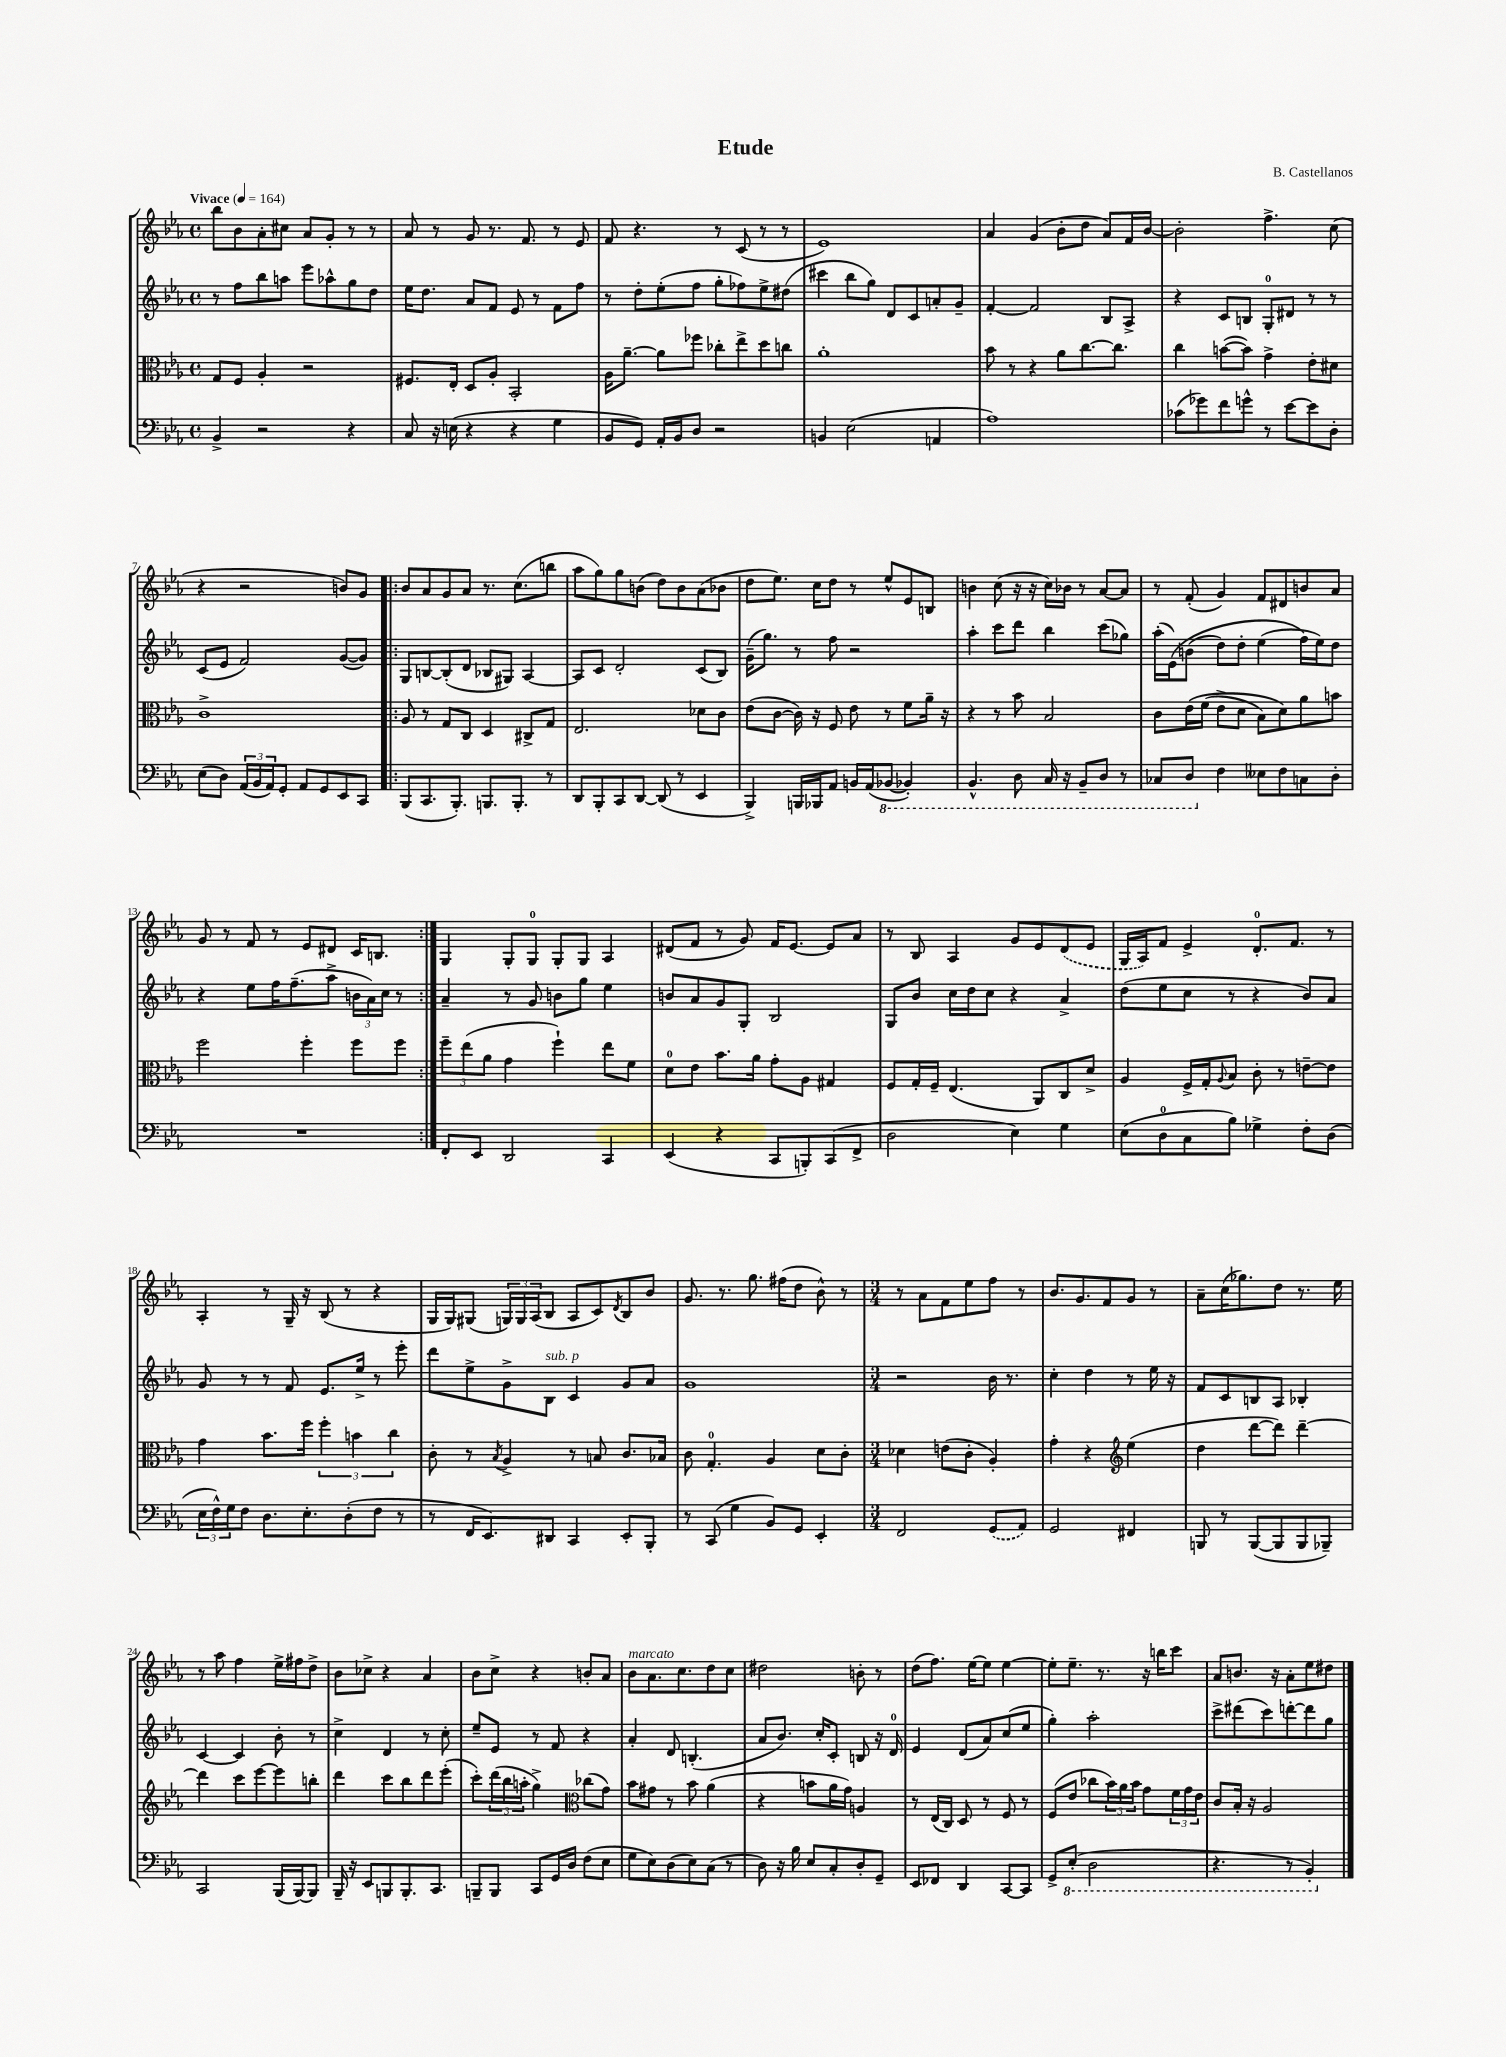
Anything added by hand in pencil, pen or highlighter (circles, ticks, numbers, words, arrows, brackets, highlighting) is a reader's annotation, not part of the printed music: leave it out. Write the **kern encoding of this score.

**kern	**kern	**kern	**kern
*staff4	*staff3	*staff2	*staff1
*clefF4	*clefC3	*clefG2	*clefG2
*k[b-e-a-]	*k[b-e-a-]	*k[b-e-a-]	*k[b-e-a-]
*M4/4	*M4/4	*M4/4	*M4/4
*met(c)	*met(c)	*met(c)	*met(c)
*MM164	*MM164	*MM164	*MM164
4BB-^/	8G/L	8r	8bb-\L
.	8F/J	8ff\L	8b-\
2r	4A-'/	8bb-\	8a-'\
.	.	8aa\J	8cc#\J
.	2r	8eee-\L	8a-/L
.	.	8aa-^^\	8g'/J
4r	.	8gg\	8r
.	.	8dd\J	8r
=	=	=	=
8C/	8.F#/L	16ee-\LK	8a-/
.	.	8.dd\J	.
16r	.	.	8r
(16E\	16E-'/Jk	.	.
4r	8D/L	8a-/L	8g/
.	8A-'/J	8f/J	8.r
4r	2BB-'/	8e-/	.
.	.	.	8.f/
.	.	8r	.
4G\	.	8f\L	8r
.	.	8ff\J	8e-/
=	=	=	=
8BB-/L	16A-\LK	8r	8f/
.	[8.a-~\J	.	.
8GG/J)	.	8dd'\L	4.r
16AA-'/LL	8a-\]L	(8ee-'\	.
16BB-/J	.	.	.
8D/J	8ff-\J	8ff\J	.
2r	8cc-'\L	8gg'\L	8r
.	8ee-^\	8ff-\)	(8c/
.	8dd\	8ee-^\	8r
.	8cc\J	(8dd#\J	8r
=	=	=	=
4BB/	1a-'	4ccc#\	1e-)
(2E-\	.	8bb-\L	.
.	.	8gg\J)	.
.	.	8d/L	.
.	.	8c/	.
4AA/	.	8a'/	.
.	.	8g~/J	.
=	=	=	=
1A-)	8b-\	[4f'/	4a-/
.	8r	.	.
.	4r	2f/]	(4g/
.	8a-\L	.	8b-'\L
.	[8.cc\	.	8dd\J
.	.	8B-/L	8a-/L)
.	8.cc\]J	.	.
.	.	8A-^/J	16f/L
.	.	.	[16b-/JJ
=	=	=	=
(8c-\L	4cc\	4r	2b-'\]
8g-\)	.	.	.
8f\	([8b\L	8c/L	.
8g^^\J	8b\]J)	8B/J	.
8r	4g^\	8G'/L	4.ff^\
[8e-\L	.	8d#/J	.
8e-\]	8e-'\L	8r	.
8D'\J	8d#\J	8r	(8cc\
=	=	=	=
(8E-\L	1c^	(8c/L	4r
8D\J)	.	8e-/J	.
(24AA-/LL	.	2f/)	2r
24BB-/	.	.	.
24AA-/J)	.	.	.
8GG'/J	.	.	.
8AA-/L	.	.	.
8GG/	.	.	.
8EE-/	.	([8g/L	8b/L)
8CC/J	.	8g/]J)	8g/J
=!|:	=!|:	=!|:	=!|:
(8BBB-/L	8A-/	8G/L	8b-/L
8.CC/	8r	[8B/	8a-/
.	8G/L	(8B'/]	8g/
8.BBB-'/J)	.	.	.
.	8C/J	8d/J	8a-/J
8.BBB/L	4D/	8B-/L	8.r
.	.	8G#/J)	.
8.BBB'/J	.	.	(8.cc\L
.	8C#^/L	[4A-/	.
8r	8G/J	.	8bb\J
=	=	=	=
8DD/L	2.E-/	8A-/]L	8aa-\L
8BBB-'/	.	8c/J	8gg\)
8CC/	.	2d'/	8gg\
[8DD/J	.	.	(8b\J
(8DD/]	.	.	8dd\L)
8r	.	.	8b\
4EE-/	8d-\L	(8c/L	(8a-\
.	8c\J	8B-/J)	8b-\J
=	=	=	=
4BBB-^/)	(8e-\L	(16g~\LK	8dd\L
.	.	8.gg\J)	.
.	[8c\J	.	8.ee-\J)
16BBB/LL	16c\])	8r	.
16BBB-/J	16r	.	16cc\LK
8AA-/J	8F/	8ff\	8dd\J
16BB/LL	8e-\	2r	8r
(16AA-/J	.	.	.
[8BBB-/J	8r	.	8ee-^^/L
4BBB-'/])	8f\L	.	8e-/
.	16a-~\Jk	.	8B/J
.	16r	.	.
=	=	=	=
4.BBB-^^/	4r	4aa-'\	4b\
.	8r	8ccc\L	(8cc\
8DD\	8b-\	8ddd\J	16r
.	.	.	16r
16CC/	2B-/	4bb-\	16cc\LL)
16r	.	.	16b-\JJ
8BBB-~/L	.	.	8r
8DD/J	.	(8ccc\L	[8a-/L
8r	.	8gg-\J)	8a-/]J
=	=	=	=
8CC-/L	8c\L	(16aa-'\LL	8r
.	.	&(16e-\J)	.
8DD/J	&(16e-\L	(8b\J	(8f'/
.	(16f\JJ	.	.
4F\	8e-^\L	8dd\L)	4g/)
.	8d\J	8dd'\J	.
8E--\L	8B-\L)	(4ee-\	8f/L
8F\	8d\&)	.	8d#/
8C\	8a-\	16ff\LL&)	8b/
.	.	16ee-\J)	.
8D'\J	8b\J	8dd\J	8a-/J
=	=	=	=
1r	2ff\	4r	8g/
.	.	.	8r
.	.	8ee-\L	8f/
.	.	16ff\K	8r
.	.	(8.ff~\	.
.	4ff'\	.	8e-/L
.	.	8aa-^\J	8d#/J
.	8ff\L	24b\LL	16c/LK
.	.	24a-\)	.
.	.	.	8.B/J
.	.	24cc\JJ	.
.	8ff\J	8r	.
=:|!	=:|!	=:|!	=:|!
8FF'/L	12ff~\L	4a-~/	4G/
.	(12ee-\	.	.
8EE-/J	.	.	.
.	12a-\J	.	.
2DD/	4g\	8r	8G'/L
.	.	8g/	8G/J
.	4ff`\)	8b\L	8G'/L
.	.	8gg\J	8G/J
4CC/	8ee-\L	4ee-\	4A-/
.	8f\J	.	.
=	=	=	=
(4EE-/	8d\L	8b/L	(8d#/L
.	8e-\J	8a-/	8f/J
4r	8.b-\L	8g/	8r
.	.	8G'/J	8g/)
.	16a-\Jk	.	.
8CC/L	8g'\L	2B-/	16f/LK
.	.	.	[8.e-/J
8BBB'/)	8A-\J	.	.
(8CC/	4G#/	.	8e-/]L
8FF^/J	.	.	8a-/J
=	=	=	=
2D\	8F/L	8G/L	8r
.	16G'/L	8b-/J	8B-/
.	16F~/JJ	.	.
.	(4.E-/	16cc\LL	4A-/
.	.	16dd\J	.
.	.	8cc\J	.
4E-\)	.	4r	8g/L
.	8AA-/L)	.	8e-/
4G\	8C/	4a-^/	(8d/
.	8d^/J	.	8e-/J
=	=	=	=
(8E-\L	4A-/	(8dd\L	16G/LL
.	.	.	16A-/J)
8D\	.	8ee-\	8f/J
8C\	16F^/LL	8cc\J	4e-^/
.	16G'/J	.	.
.	8qqA-/	.	.
8B-\J)	8B-/J	8r	.
4G-^\	8c'\	4r	8.d'/L
.	8r	.	.
.	.	.	8.f/J
8F'\L	[8e~\L	8b-/L)	.
(8D\J	8e\]J	8a-/J	8r
=	=	=	=
24E-\LL	4g\	8g/	4A-'/
24F^^\)	.	.	.
24G\J	.	.	.
8F\J	.	8r	.
8.D\L	8.b-\L	8r	8r
.	.	8f/	16G~/
8.E-'\	16ff\Jk	.	16r
.	6ff'\	8.e-/L	(8B-/
(8D'\	.	.	8r
.	6b\	.	.
.	.	16ee-^/Jk	.
8F\J	.	8r	4r
.	6cc\	.	.
8r	.	8eee-'\	.
=	=	=	=
8r	8c'\	8ddd\L	16G/LL
.	.	.	16G/J)
16FF/LK	8r	8ee-^\	(8G#/J
8.EE-/)	.	.	.
.	8qB-/	.	.
.	4A-^/	8g^\	24G/LL)
.	.	.	24G/
.	.	.	(24A-/J
8DD#/J	.	8B-\J	8B-/J
4CC/	8r	4c/	8A-/L
.	8B/	.	8c/)
.	.	.	8qd/
8EE-'/L	8.c/L	8g/L	8B-/
8BBB-'/J	.	8a-/J	8b-/J
.	16B-/Jk	.	.
=	=	=	=
8r	8c\	1g	8.g/
(8CC/	4.G'/	.	.
.	.	.	8.r
4G\	.	.	.
.	.	.	8.gg\
8BB-/L)	4A-/	.	.
.	.	.	(16ff#\LK
8GG/J	.	.	8dd\J
4EE-'/	8d\L	.	8b-^^\)
.	8c'\J	.	8r
=	=	=	=
*M3/4	*M3/4	*M3/4	*M3/4
2FF/	4d-\	2r	8r
.	.	.	8a-\L
.	(8e\L	.	8f\
.	8c'\J	.	8ee-\
(8GG/L	4A-'/)	16b-\	8ff\J
.	.	8.r	.
8AA-/J)	.	.	8r
=	=	=	=
2GG/	4g'\	4cc'\	8.b-/L
.	.	.	8.g/
.	4r	4dd\	.
.	.	.	8f/
*	*clefG2	*	*
4FF#/	(4ee-\	8r	8g/J
.	.	16ee-\	8r
.	.	16r	.
=	=	=	=
8BBB/	4dd\	8f/L	8a-~\L
8r	.	8c/	(16cc\K
.	.	.	8.gg-\)
([8BBB/L	[8ddd\L	8B/	.
8BBB/]	8ddd\]J)	8A-/J	8dd\J
8BBB/	[4ddd~\	4B-'/	8.r
8BBB-~/J)	.	.	.
.	.	.	16ee-\
=	=	=	=
2CC/	4ddd\]	[4c/	8r
.	.	.	8aa-\
.	8ccc\L	4c/]	4ff\
.	[8eee-\	.	.
(16BBB-/LL	8eee-\]	8b-'\	16ee-^\LL
[16BBB-/J)	.	.	16ff#\J
8BBB-/]J	8bb'\J	8r	8dd^\J
=	=	=	=
16BBB-~/	4ddd\	4cc^\	8b-\L
16r	.	.	.
8EE-/L	.	.	8cc-^\J
8BBB/	8ccc\L	4d/	4r
8.BBB'/	8bb-\	.	.
.	8ddd\	8r	4a-/
8.CC/J	.	.	.
.	(8eee-'\J	8cc'\	.
=	=	=	=
8BBB~/L	8ccc'\L)	8ee-~/L	8b-\L
8BBB/J	(24ddd\L	8e-/J	8cc^\J
.	24bb-\	.	.
.	24aa'\JJ	.	.
8CC/L	4gg^\)	8r	4r
16GG/L	.	8f/	.
16D/JJ	.	.	.
*	*clefC3	*	*
(8F\L	(8cc-\L	4r	8b'/L
8E-\J	8g\J)	.	8a-/J
=	=	=	=
8G\L	8b-\L	4a-'/	8b-\L
8E-\)	8g#\J	.	8.a-\
(8D\	8r	8d/	.
.	.	.	8.cc\
8E-\)	8b-\	(4.B'/	.
(8C\J	(4a-\	.	8dd\
8r	.	.	8cc\J
=	=	=	=
8D\)	4r	8a-/L	2dd#\
16r	.	8.b-/J)	.
16B-\	.	.	.
8E-/L	8b\L	.	.
.	.	16cc'/LK	.
8C'/	16a-\L	8c'/J	.
.	16g\JJ)	.	.
8D'/	4A/	8B/	8b'\
8GG~/J	.	16r	8r
.	.	16d/	.
=	=	=	=
8EE-/L	8r	4e-/	(8dd\L
8FF-/J	(16E-/LL	.	8.ff\J)
.	16C/JJ)	.	.
4DD/	8D/	(8d/L	.
.	.	.	[16ee-\LK
.	8r	8a-/)	8ee-\]J
[8CC/L	8F/	(8cc/	[4ee-\
8CC/]J	8r	8ee-/J	.
=	=	=	=
8GG^/L	(8F/L	4gg'\)	8ee-'\]L
(8EE-'/J	8e-/J	.	8.ee-~\J
2DD\	8cc-\L	2aa-'\	.
.	.	.	8.r
.	24b-\L)	.	.
.	24a-\	.	.
.	24b-\JJ	.	.
.	8g\L	.	16r
.	.	.	16bb\LK
.	24f\L	.	8ccc\J
.	24g\	.	.
.	24e-\JJ	.	.
=	=	=	=
4.r	8c/L	8ccc^\L	8a-/L
.	16B-'/Jk	(8ddd#\	8.b/J
.	16r	.	.
.	2A-/	8ccc\)	.
.	.	.	16r
8r	.	[8ddd'\	8a-'\L
4BBB-'/)	.	8ddd\]	8ee-\
.	.	8gg\J	8dd#\J
==	==	==	==
*-	*-	*-	*-
